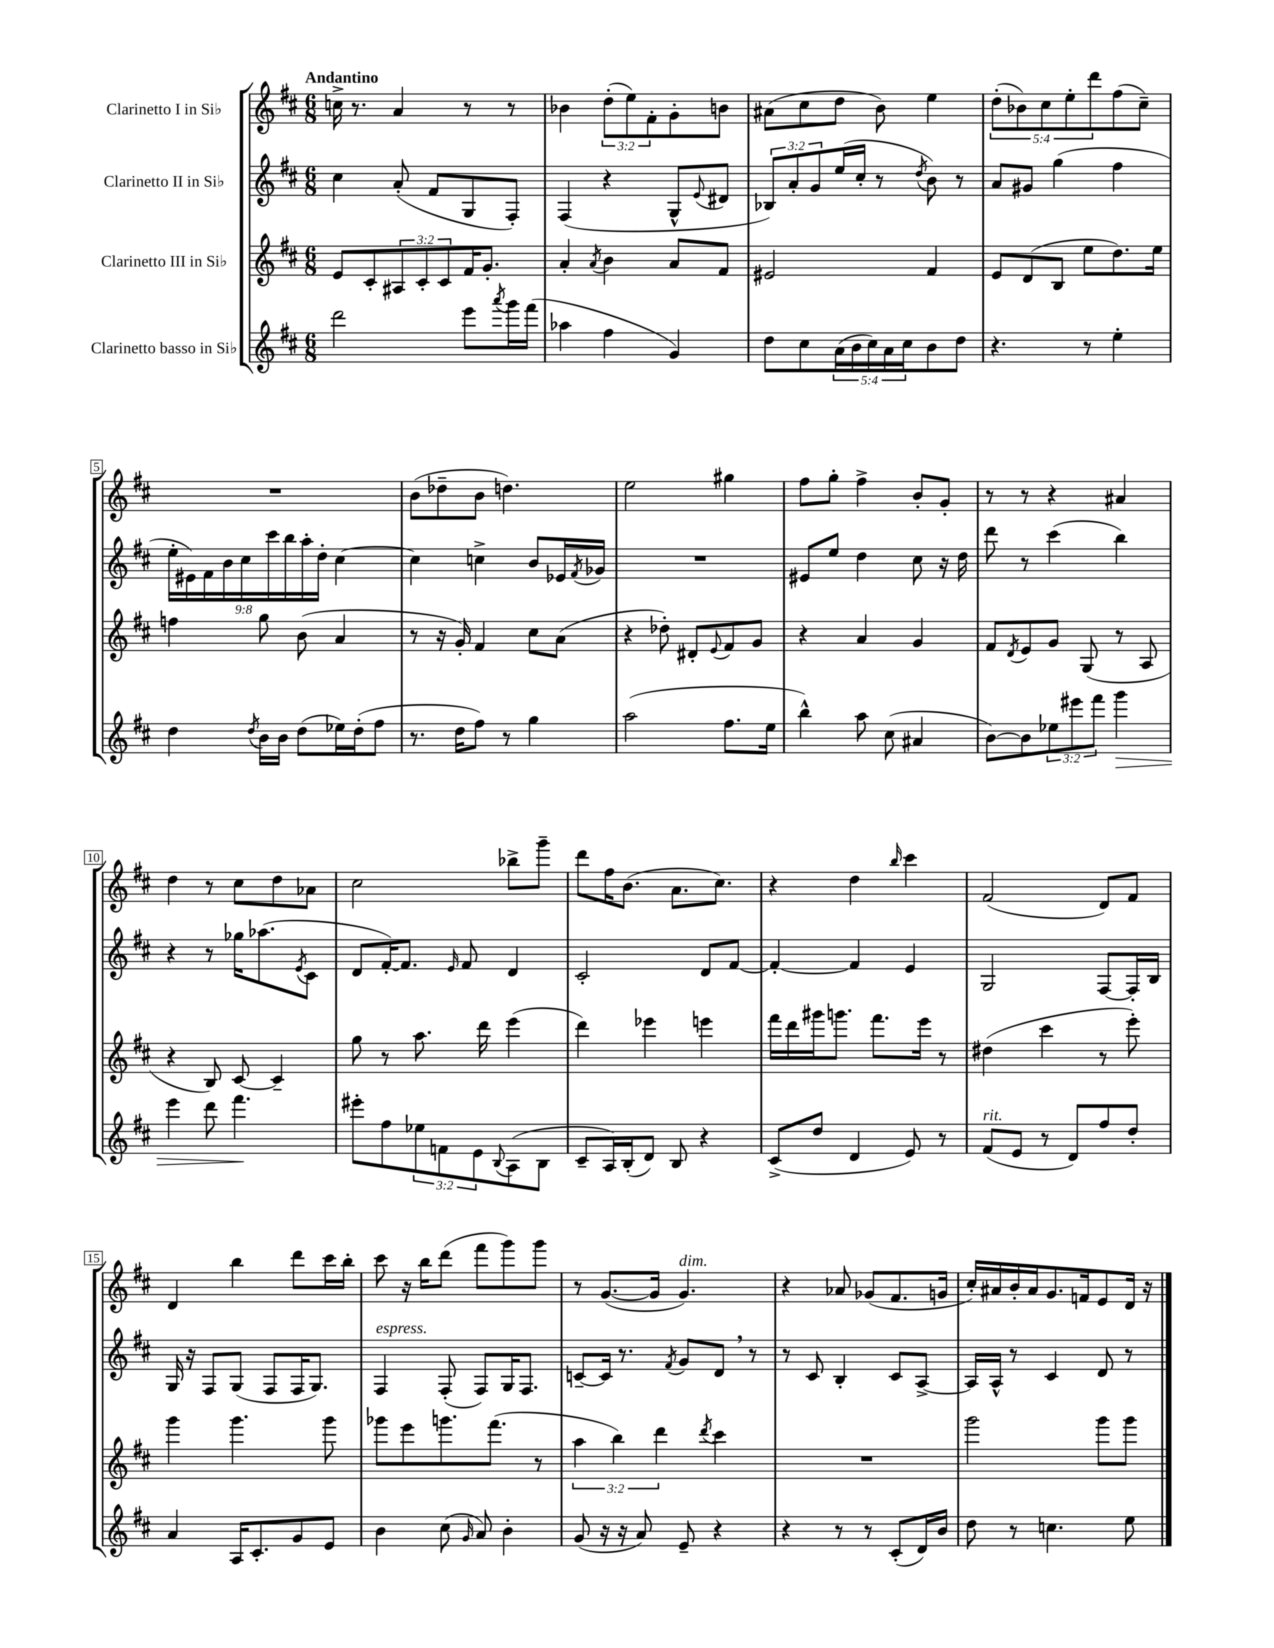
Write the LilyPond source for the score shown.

<<
\new StaffGroup <<
\new Staff = "s0" \with { instrumentName = "Clarinetto I in Sib" } {
    \clef treble \key d \major \numericTimeSignature \time 6/8 \override Staff.TupletNumber.text = #tuplet-number::calc-fraction-text \tempo "Andantino"
    c''16-> r8. a'4 r8 r8 |
    bes'4 \tuplet 3/2 { d''8-.( e''8) fis'8-. } g'8-. b'8 |
    ais'8( cis''8 d''8 b'8) e''4 |
    \tuplet 5/4 { d''8-.( bes'8) cis''8 e''8-. d'''8 } fis''8( cis''8--) |
    R2. |
    b'8( des''8-- b'8 d''4.) |
    e''2 gis''4 |
    fis''8 g''8-. fis''4-> b'8-. g'8-. |
    r8 r8 r4 ais'4 |
    d''4 r8 cis''8 d''8 aes'8 |
    cis''2 bes''8-> g'''8-- |
    d'''8 fis''16 b'8.( a'8. cis''8.) |
    r4 d''4 \grace { b''16 } cis'''4 |
    fis'2( d'8) fis'8 |
    d'4 b''4 d'''8 cis'''16 b''16-. |
    cis'''8 r16 b''16 d'''8( fis'''8 g'''8) g'''8 |
    r8 g'8.~( g'16 g'4.^\markup { \italic "dim." }) |
    r4 aes'8 ges'8( fis'8. g'16 |
    cis''16-.) ais'16 b'16-. ais'16 g'8. f'16 e'8 d'16 r16 \bar "|." |
}
\new Staff = "s1" \with { instrumentName = "Clarinetto II in Sib" } {
    \clef treble \key d \major \numericTimeSignature \time 6/8 \override Staff.TupletNumber.text = #tuplet-number::calc-fraction-text
    cis''4 a'8-.( fis'8 g8 fis8-.) |
    fis4( r4 g8-^ \appoggiatura { e'8 } dis'8 |
    \tuplet 3/2 { bes8) a'8-. g'8 } e''16( cis''16-. r8 \acciaccatura { d''8 } b'8) r8 |
    a'8 gis'8 g''4( fis''4 |
    \tuplet 9/8 { e''16-. eis'16) fis'16 b'16 cis''16 cis'''16 b''16 a''16-. d''16-. } cis''4~ |
    cis''4 c''4-> b'8 ees'16 \acciaccatura { fis'8 } ges'16 |
    R2. |
    eis'8 e''8 d''4 cis''8 r16 d''16 |
    d'''8 r8 cis'''4( b''4) |
    r4 r8 ges''16 aes''8.( \acciaccatura { e'8 } cis'8 |
    d'8 fis'16~-.) fis'8. \grace { e'16 } fis'8 d'4 |
    cis'2-. d'8 fis'8~ |
    fis'4~-. fis'4 e'4 |
    g2 fis8~ fis16-. b16 |
    g16 r16 fis8 g8( fis8 fis16 g8.) |
    fis4^\markup { \italic "espress." } fis8-.( fis8) g16 fis8. |
    c'8~-- c'16 r8. \acciaccatura { fis'8 } g'8 d'8 \breathe r8 |
    r8 cis'8 b4-. cis'8 a8~-> |
    a16 a16-^ r8 cis'4 d'8 r8 \bar "|." |
}
\new Staff = "s2" \with { instrumentName = "Clarinetto III in Sib" } {
    \clef treble \key d \major \numericTimeSignature \time 6/8 \override Staff.TupletNumber.text = #tuplet-number::calc-fraction-text
    e'8 cis'8-. \tuplet 3/2 { ais8 cis'8-. cis'8 } fis'16 g'8.-. |
    a'4-. \acciaccatura { a'8 } b'4 a'8 fis'8 |
    eis'2 fis'4 |
    e'8 d'8( b8 e''8 d''8.) e''16 |
    f''4 g''8 b'8( a'4 |
    r8 r16 g'16-.) fis'4 cis''8 a'8( |
    r4 des''8-.) dis'8-. \appoggiatura { e'8 } fis'8 g'8 |
    r4 a'4 g'4 |
    fis'8 \acciaccatura { d'8 } e'8 g'8 g8( r8 a8 |
    r4 b8) cis'8~ cis'4-- |
    g''8 r8 a''8. d'''16 e'''4( |
    d'''4) ees'''4 e'''4 |
    fis'''16 d'''16 gis'''16 g'''8. fis'''8. e'''16 r8 |
    dis''4( cis'''4 r8 e'''8-.) |
    g'''4 g'''4. g'''8 |
    ges'''8 e'''8 g'''8. fis'''8.( r8 |
    \tuplet 3/2 { a''4 b''4) d'''4 } \acciaccatura { d'''8 } cis'''4 |
    R2. |
    g'''2 g'''8 g'''8 \bar "|." |
}
\new Staff = "s3" \with { instrumentName = "Clarinetto basso in Sib" } {
    \clef treble \key d \major \numericTimeSignature \time 6/8 \override Staff.TupletNumber.text = #tuplet-number::calc-fraction-text
    d'''2 e'''8 \acciaccatura { a'''8 } g'''16 fis'''16( |
    aes''4 fis''4 g'4) |
    d''8 cis''8 \tuplet 5/4 { a'16( b'16 cis''16) a'16 cis''16 } b'8 d''8 |
    r4. r8 e''4-. |
    d''4 \acciaccatura { d''8 } b'16 b'16 d''8( ees''16) d''16-.( fis''8 |
    r8. d''16 fis''8) r8 g''4 |
    a''2( fis''8. e''16 |
    b''4-^) a''8 cis''8( ais'4 |
    b'8~) b'8 \tuplet 3/2 { ees''8 eis'''8 fis'''8 } g'''4\> |
    e'''4 d'''8 fis'''4.\! |
    eis'''8-. fis''8 \tuplet 3/2 { ees''8 f'8 e'8 } \appoggiatura { b8 } a8( b8 |
    cis'8-- a16) b16-.( d'8) b8 r4 |
    cis'8->( d''8 d'4 e'8) r8 |
    fis'8^\markup { \italic "rit." }( e'8 r8 d'8) fis''8 d''8-. |
    a'4 a16 cis'8.-. g'8 e'8 |
    b'4 cis''8( \grace { g'16 } a'8) b'4-. |
    g'8( r16 r16 a'8) e'8-- r4 |
    r4 r8 r8 cis'8-.( d'16) b'16 |
    d''8 r8 c''4. e''8 \bar "|." |
}
>>
>>
\layout { \context { \Score \override BarNumber.stencil = #(make-stencil-boxer 0.1 0.3 ly:text-interface::print) } }
